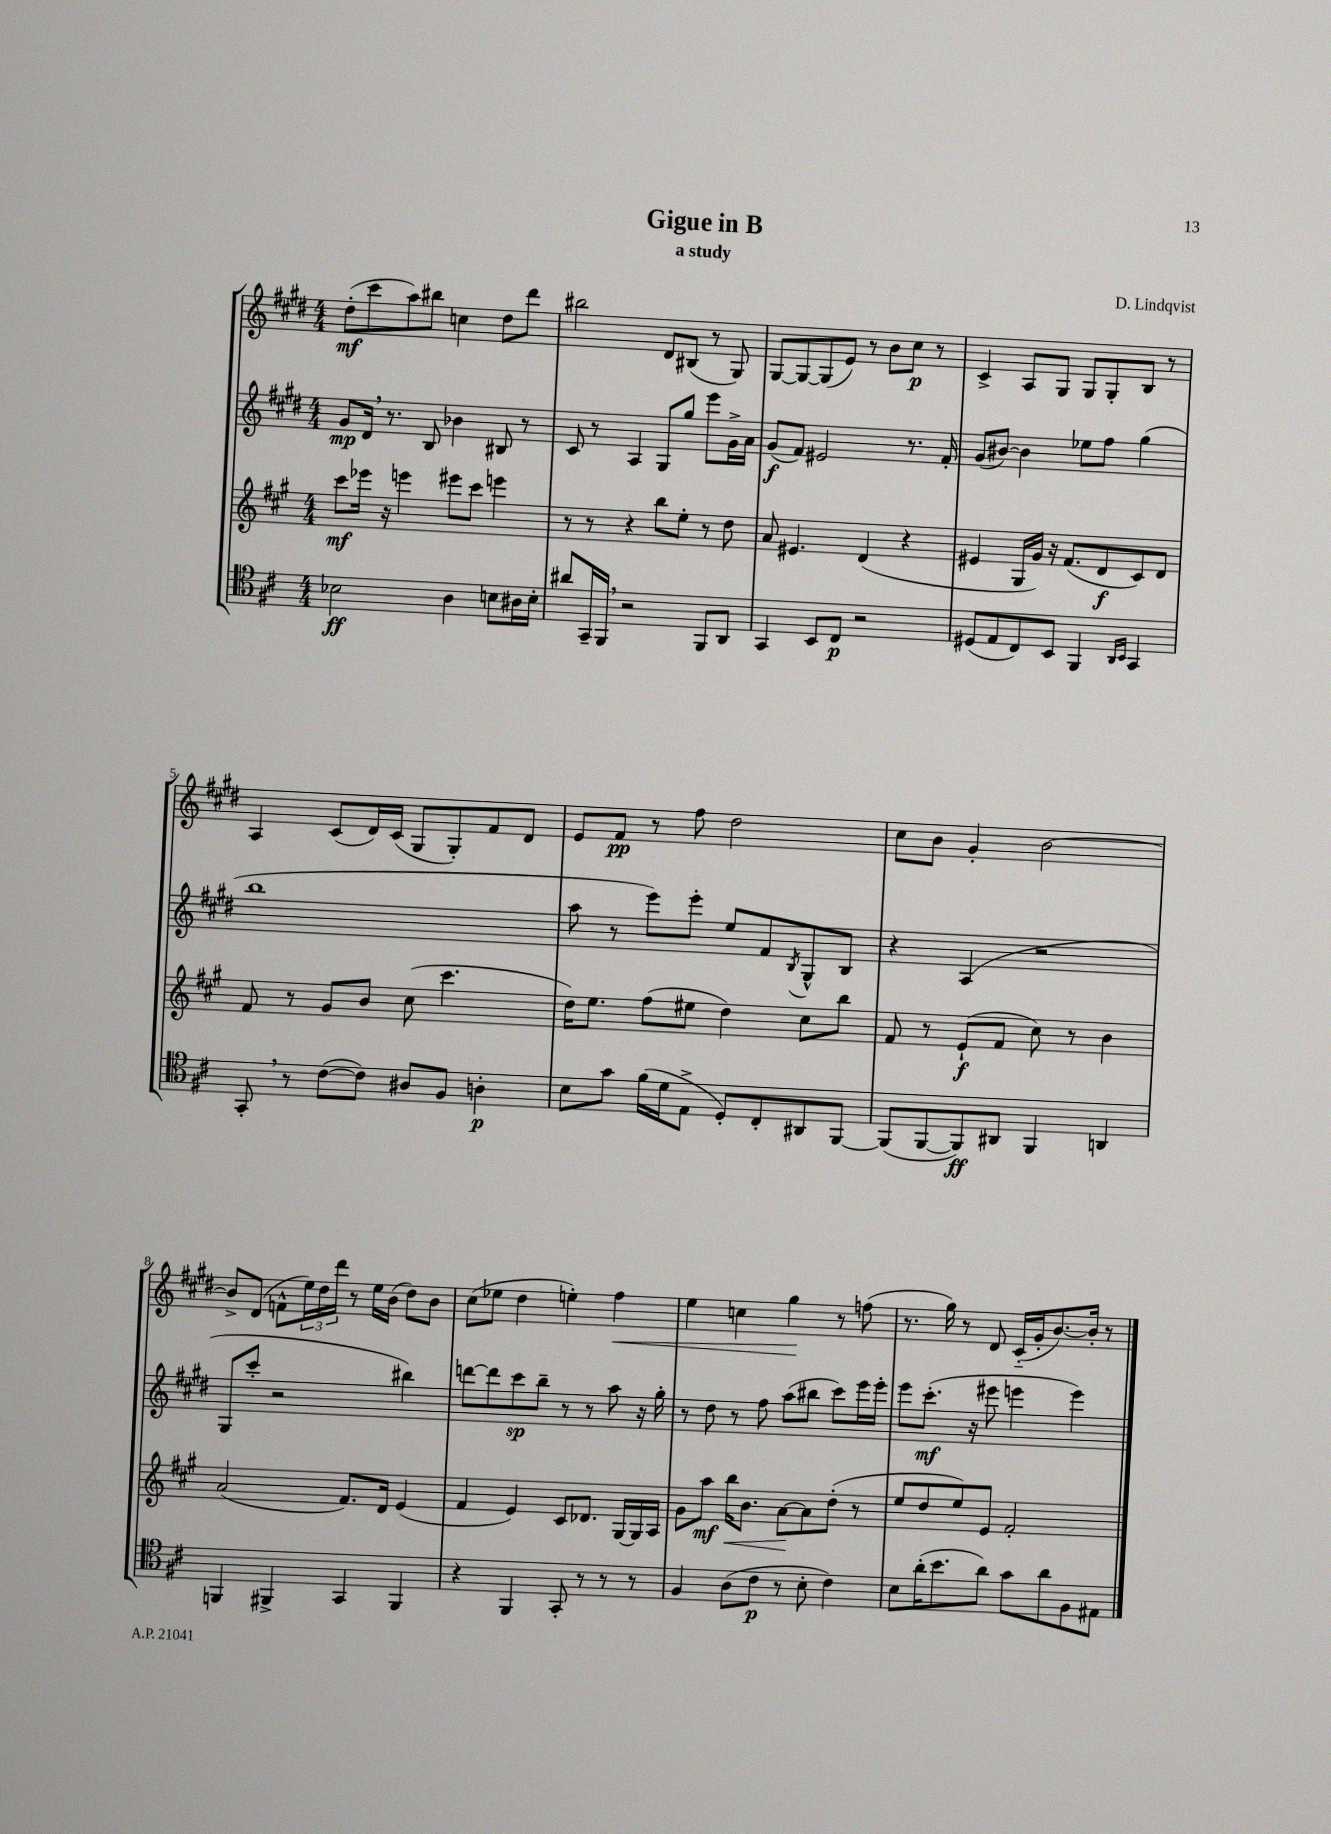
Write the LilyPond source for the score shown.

\header { title = "Gigue in B" composer = "D. Lindqvist" subtitle = "a study" }
<<
\new StaffGroup <<
\new Staff = "s0" {
    \clef treble \key e \major \numericTimeSignature \time 4/4
    dis''8-.\mf( cis'''8 a''8) bis''8 c''4 dis''8 dis'''8 |
    bis''2 dis'8 bis8( r8 gis8) |
    gis8~ gis8~ gis8( e'8) r8 b'8 cis''8\p r8 |
    cis'4-> a8 gis8 gis8 gis8-. b8 r8 |
    a4 cis'8( dis'16) cis'16( gis8 gis8-.) fis'8 dis'8 |
    e'8 fis'8\pp r8 fis''8 dis''2 |
    cis''8 b'8 gis'4-. b'2~ |
    b'8-> dis'8( f'8-^ \tuplet 3/2 { e''16) dis''16 dis'''16 } r8 e''16 b'16( dis''8) b'8 |
    cis''8( ees''8 dis''4 e''4-.) fis''4\< |
    e''4 c''4 gis''4\! r8 f''8( |
    r8. gis''16) r8 dis'8 cis'16-_( gis'16-. b'8.~) b'16-. r8 \bar "|." |
}
\new Staff = "s1" {
    \clef treble \key e \major \numericTimeSignature \time 4/4
    gis'8\mp dis'16 \breathe r8. b8 bes'4 bis8 r8 |
    cis'8 r8 a4 gis8 gis''8 e'''8 gis'16-> a'16 |
    gis'8\f( fis'8) eis'2 r8. fis'16-. |
    gis'8( bis'8~) bis'4 ees''8 fis''8 gis''4( |
    b''1 |
    a''8 r8 e'''8) e'''8-. e''8 fis'8 \acciaccatura { b8 } gis8-^ b8 |
    r4 a4( r2 |
    gis8 cis'''8-. r2 bis''4) |
    d'''8~ d'''8 cis'''8\sp b''8-- r8 r8 a''8 r16 gis''16-. |
    r8 dis''8 r8 fis''8 a''8( bis''8 cis'''8) e'''16 e'''16-. |
    e'''8 cis'''8.-.\mf( r16 eis'''8 e'''4 e'''4) \bar "|." |
}
\new Staff = "s2" {
    \clef treble \key a \major \numericTimeSignature \time 4/4
    cis'''8\mf ees'''16 r16 e'''4 eis'''8 cis'''8 e'''4 |
    r8 r8 r4 b''8 e''8-. r8 d''8 |
    a'8 eis'4. d'4( r4 |
    eis'4 gis16 gis'16) r16 fis'8.( d'8\f cis'8) d'8 |
    fis'8 r8 gis'8 b'8 cis''8( cis'''4. |
    d''16) e''8. fis''8( eis''8 d''4) cis''8 b''8 |
    fis'8 r8 e'8-!\f( fis'8 cis''8) r8 b'4 |
    a'2( fis'8.) d'16 e'4( |
    fis'4 e'4) cis'8 des'8. gis16~ gis16 a16 |
    gis'8 a''8\mf b''16\< b'8. a'8~\! a'8 d''8-.( r8 |
    e''8 d''8 e''8) e'8 fis'2-. \bar "|." |
}
\new Staff = "s3" {
    \clef tenor \key d \major \numericTimeSignature \time 4/4
    bes2\ff a4 b8 ais16 b16-. |
    ais'8 g,16-- fis,16 \breathe r2 fis,8 a,8 |
    g,4 b,8 cis8\p r2 |
    dis8( e8 cis8) b,8 fis,4 \grace { a,16 b,16 } g,4 |
    g,8-. \breathe r8 cis'8~( cis'8) ais8 fis8 a4-.\p |
    b8 g'8 fis'16( d'16 e8-> d8-.) cis8-. ais,8 fis,8~ |
    fis,8( fis,8~ fis,8\ff) ais,8 fis,4 a,4 |
    f,4 fis,4-> g,4 fis,4 |
    r4 fis,4 g,8-. r8 r8 r8 |
    fis4 a8( cis'8\p r8 b8-. cis'4) |
    b8 a'16-.( b'8. a'8) g'8 a'8 fis8 eis8 \bar "|." |
}
>>
>>
